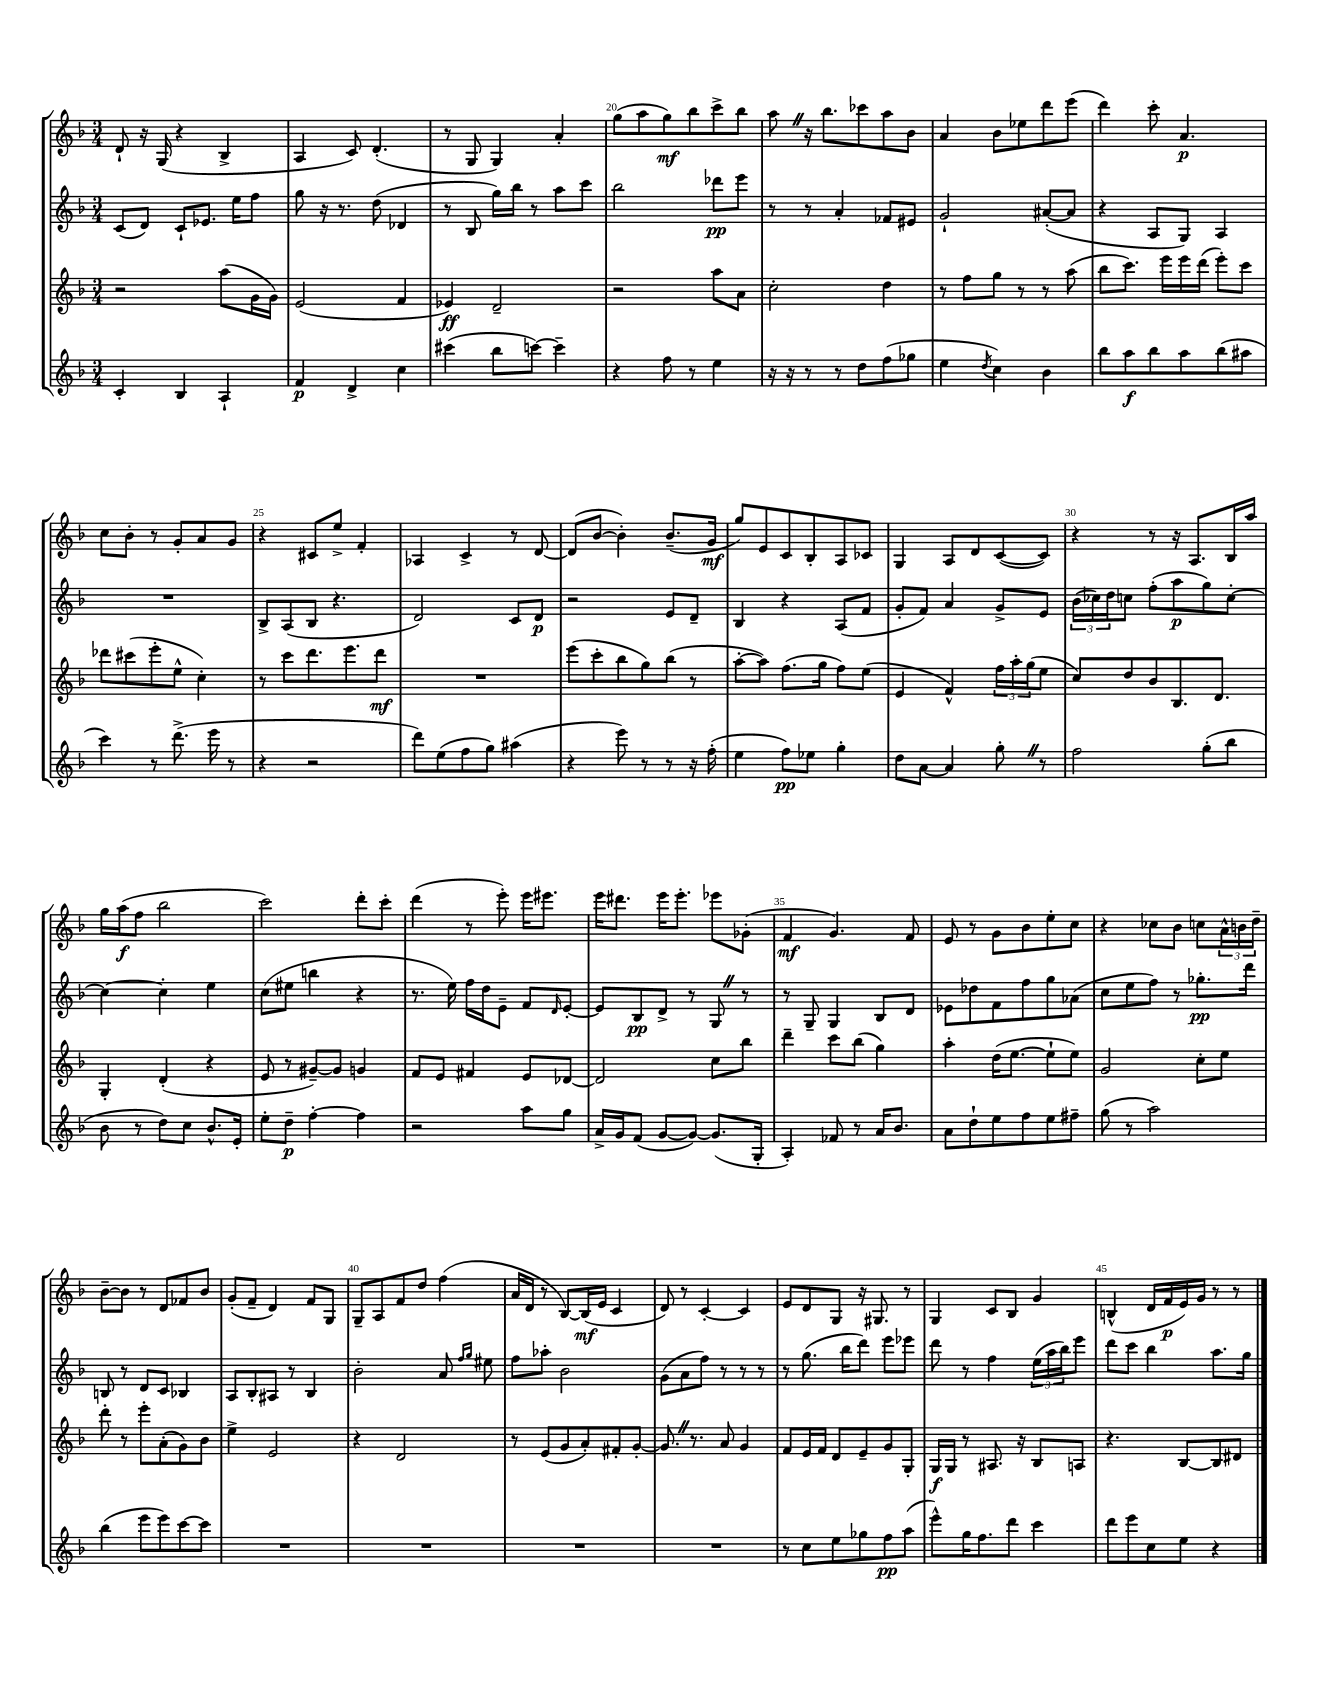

**kern	**dynam	**kern	**dynam	**kern	**dynam	**kern	**dynam
*part4	*part4	*part3	*part3	*part2	*part2	*part1	*part1
*staff4	*staff4	*staff3	*staff3	*staff2	*staff2	*staff1	*staff1
*clefG2	*	*clefG2	*	*clefG2	*	*clefG2	*
*k[b-]	*	*k[b-]	*	*k[b-]	*	*k[b-]	*
*M3/4	*	*M3/4	*	*M3/4	*	*M3/4	*
=17	=17	=17	=17	=17	=17	=17	=17
4c'/	.	2r	.	(8c/L	.	8d`/	.
.	.	.	.	8d/J)	.	16r	.
.	.	.	.	.	.	(16G/	.
4B-/	.	.	.	8c`/L	.	4r	.
.	.	.	.	8.e-X/J	.	.	.
4A`/	.	(8aa\L	.	.	.	4B-^/	.
.	.	.	.	16ee\KL	.	.	.
.	.	16g\L	.	8ff\J	.	.	.
.	.	16g\JJ)	.	.	.	.	.
=18	=18	=18	=18	=18	=18	=18	=18
4f/	p	(2e/	.	8gg\	.	4A/	.
.	.	.	.	16r	.	.	.
.	.	.	.	8.r	.	.	.
4d^/	.	.	.	.	.	8c/)	.
.	.	.	.	(8dd\	.	(4.d'/	.
4cc\	.	4f/	.	4d-X/	.	.	.
=19	=19	=19	=19	=19	=19	=19	=19
(4ccc#X\	.	4e-X/)	ff	8r	.	8r	.
.	.	.	.	8B-/	.	8G/	.
8bb-\L	.	2d~/	.	16gg\LL)	.	4G/)	.
.	.	.	.	16bb-\JJ	.	.	.
[8cccn\J)	.	.	.	8r	.	.	.
4ccc~\]	.	.	.	8aa\L	.	4a'/	.
.	.	.	.	8ccc\J	.	.	.
=20	=20	=20	=20	=20	=20	=20	=20
4r	.	2r	.	2bb-\	.	(8gg\L	.
.	.	.	.	.	.	8aa\	.
8ff\	.	.	.	.	.	8gg\)	mf
8r	.	.	.	.	.	8bb-\	.
4ee\	.	8aa\L	.	8ddd-X\L	pp	8ccc^\	.
.	.	8a\J	.	8eee\J	.	8bb-\J	.
=21	=21	=21	=21	=21	=21	=21	=21
16r	.	2cc'\	.	8r	.	8aaZ\	.
16r	.	.	.	.	.	.	.
8r	.	.	.	8r	.	16r	.
.	.	.	.	.	.	8.bb-\L	.
8r	.	.	.	4a'/	.	.	.
8dd\L	.	.	.	.	.	8ccc-X\	.
(8ff\	.	4dd\	.	8f-X/L	.	8aa\	.
8gg-X\J	.	.	.	8e#X/J	.	8b-\J	.
=22	=22	=22	=22	=22	=22	=22	=22
4ee\	.	8r	.	2g`/	.	4a/	.
.	.	8ff\L	.	.	.	.	.
8qdd/	.	.	.	.	.	.	.
4cc\)	.	8gg\J	.	.	.	8b-\L	.
.	.	8r	.	.	.	8ee-X\	.
4b-\	.	8r	.	([8a#X'/L	.	8ddd\	.
.	.	(8aa\	.	8a#/J]	.	(8eee\J	.
=23	=23	=23	=23	=23	=23	=23	=23
8bb-\L	.	8bb-\L	.	4r	.	4ddd\)	.
8aa\	f	8.ccc\J)	.	.	.	.	.
8bb-\	.	.	.	8A/L	.	8ccc'\	.
.	.	16eee\LL	.	.	.	.	.
8aa\	.	16eee\	.	8G/J)	.	4.a/	p
.	.	(16ddd\JJ	.	.	.	.	.
(8bb-\	.	8eee'\L)	.	4A/	.	.	.
8aa#X\J	.	8ccc\J	.	.	.	.	.
!!LO:LB:g=z
=24	=24	=24	=24	=24	=24	=24	=24
4ccc\)	.	8ddd-X\L	.	2.r	.	8cc\L	.
.	.	(8ccc#X\	.	.	.	8b-'\J	.
8r	.	8eee'\	.	.	.	8r	.
(8.ddd^\	.	8ee^^\J	.	.	.	8g'/L	.
.	.	4cc'\)	.	.	.	8a/	.
16eee\	.	.	.	.	.	.	.
8r	.	.	.	.	.	8g/J	.
=25	=25	=25	=25	=25	=25	=25	=25
4r	.	8r	.	8B-^/L	.	4r	.
.	.	8ccc\L	.	(8A/	.	.	.
2r	.	8.ddd\	.	8B-/J	.	8c#X/L	.
.	.	.	.	4.r	.	8ee^/J	.
.	.	8.eee\	.	.	.	.	.
.	.	.	.	.	.	4f'/	.
.	.	8ddd\J	mf	.	.	.	.
=26	=26	=26	=26	=26	=26	=26	=26
8ddd\L)	.	2.r	.	2d/)	.	4A-X/	.
(8ee\	.	.	.	.	.	.	.
8ff\	.	.	.	.	.	4c^/	.
8gg\J)	.	.	.	.	.	.	.
(4aa#X\	.	.	.	8c/L	.	8r	.
.	.	.	.	8d/J	p	[8d/	.
=27	=27	=27	=27	=27	=27	=27	=27
4r	.	(8eee\L	.	2r	.	(8d/L]	.
.	.	8ccc'\	.	.	.	[8b-/J	.
8eee\)	.	8bb-\	.	.	.	4b-'\])	.
8r	.	8gg\)	.	.	.	.	.
8r	.	(8bb-\J	.	8e/L	.	(8.b-~/L	.
16r	.	8r	.	8d~/J	.	.	.
(16ff'\	.	.	.	.	.	16g/Jk	mf
=28	=28	=28	=28	=28	=28	=28	=28
4ee\	.	[8aa'\L	.	4B-/	.	8gg/L)	.
.	.	8aa\J])	.	.	.	8e/	.
8ff\L)	pp	(8.ff\L	.	4r	.	8c/	.
8ee-X\J	.	.	.	.	.	8B-'/	.
.	.	16gg\Jk	.	.	.	.	.
4gg'\	.	8ff\L)	.	(8A/L	.	8A/	.
.	.	(8ee\J	.	8f/J	.	8c-X/J	.
=29	=29	=29	=29	=29	=29	=29	=29
8dd\L	.	4e/	.	8g'/L	.	4G/	.
[8a\J	.	.	.	8f/J)	.	.	.
4a/]	.	4f^^/)	.	4a/	.	8A/L	.
.	.	.	.	.	.	8d/	.
8gg'Z\	.	24ff\LL	.	8g^/L	.	([8c/	.
.	.	24aa'\	.	.	.	.	.
.	.	(24gg\J	.	.	.	.	.
8r	.	8ee\J	.	8e/J	.	8c/J])	.
=30	=30	=30	=30	=30	=30	=30	=30
2ff\	.	8cc/L)	.	(24b-\LL	.	4r	.
.	.	.	.	24cc-X\)	.	.	.
.	.	.	.	24dd\J	.	.	.
.	.	8dd/	.	8ccn\J	.	.	.
.	.	8b-/	.	(8ff'\L	.	8r	.
.	.	8.B-/	.	8aa\	p	16r	.
.	.	.	.	.	.	8.A/L	.
(8gg'\L	.	.	.	8gg\)	.	.	.
.	.	8.d/J	.	.	.	.	.
8bb-\J	.	.	.	[8cc'\J	.	16B-/L	.
.	.	.	.	.	.	16aa/JJ	.
!!LO:LB:g=z
=31	=31	=31	=31	=31	=31	=31	=31
8b-\	.	4G'/	.	4cc\_	.	16gg\LL	.
.	.	.	.	.	.	(16aa\J	f
8r	.	.	.	.	.	8ff\J	.
8dd\L)	.	(4d'/	.	4cc'\]	.	2bb-\	.
8cc\J	.	.	.	.	.	.	.
8.b-^^/L	.	4r	.	4ee\	.	.	.
16e'/Jk	.	.	.	.	.	.	.
=32	=32	=32	=32	=32	=32	=32	=32
8ee'\L	.	8e/	.	(8cc\L	.	2ccc\)	.
8dd~\J	p	8r	.	8ee#X\J	.	.	.
[4ff'\	.	[8g#X~/L)	.	4bbn\	.	.	.
.	.	8g#/J]	.	.	.	.	.
4ff\]	.	4gn/	.	4r	.	8ddd'\L	.
.	.	.	.	.	.	8ccc'\J	.
=33	=33	=33	=33	=33	=33	=33	=33
2r	.	8f/L	.	8.r	.	(4ddd\	.
.	.	8e/J	.	.	.	.	.
.	.	.	.	16ee\)	.	.	.
.	.	4f#X/	.	16ff\LL	.	8r	.
.	.	.	.	16dd\J	.	.	.
.	.	.	.	8e~\J	.	8eee'\)	.
8aa\L	.	8e/L	.	8f/L	.	16eee\KL	.
.	.	.	.	.	.	8.eee#X\J	.
.	.	.	.	16qqd/	.	.	.
8gg\J	.	[8d-X/J	.	[8e'/J	.	.	.
=34	=34	=34	=34	=34	=34	=34	=34
16a^/LL	.	2d-/]	.	8e/L]	.	16eee\KL	.
16g/J	.	.	.	.	.	8.ddd#X\J	.
(8f/J	.	.	.	8B-/	pp	.	.
[8g/L	.	.	.	8d^/J	.	16eee\KL	.
.	.	.	.	.	.	8.eee'\J	.
8g/J_)	.	.	.	8r	.	.	.
(8.g/L]	.	8cc\L	.	8GZ/	.	8eee-X\L	.
.	.	8bb-\J	.	8r	.	(8g-X'\J	.
16G'/Jk	.	.	.	.	.	.	.
=35	=35	=35	=35	=35	=35	=35	=35
4A'/)	.	4ddd~\	.	8r	.	4f/	mf
.	.	.	.	8G~/	.	.	.
8f-X/	.	8ccc\L	.	4G/	.	4.g/)	.
8r	.	(8bb-\J	.	.	.	.	.
16a/KL	.	4gg\)	.	8B-/L	.	.	.
8.b-/J	.	.	.	.	.	.	.
.	.	.	.	8d/J	.	8f/	.
=36	=36	=36	=36	=36	=36	=36	=36
8a\L	.	4aa'\	.	8e-X\L	.	8e/	.
8dd`\	.	.	.	8dd-X\	.	8r	.
8ee\	.	(16dd\KL	.	8f\	.	8g\L	.
.	.	[8.ee\J	.	.	.	.	.
8ff\	.	.	.	8ff\	.	8b-\	.
8ee\	.	8ee`\L]	.	8gg\	.	8ee'\	.
8ff#X~\J	.	8ee\J)	.	(8a-X\J	.	8cc\J	.
=37	=37	=37	=37	=37	=37	=37	=37
(8gg\	.	2g/	.	8cc\L	.	4r	.
8r	.	.	.	8ee\	.	.	.
2aa\)	.	.	.	8ff\J)	.	8cc-X\L	.
.	.	.	.	8r	.	8b-\J	.
.	.	8cc'\L	.	8.gg-X'\L	pp	8ccn\L	.
.	.	8ee\J	.	.	.	24a^^\L	.
.	.	.	.	.	.	24bn\	.
.	.	.	.	16ddd\Jk	.	.	.
.	.	.	.	.	.	24dd~\JJ	.
!!LO:LB:g=z
=38	=38	=38	=38	=38	=38	=38	=38
(4bb-\	.	8ddd'\	.	8Bn/	.	[8b-~\L	.
.	.	8r	.	8r	.	8b-\J]	.
8eee\L	.	8eee'\L	.	8d/L	.	8r	.
8eee\)	.	(8a'\	.	8c/J	.	8d/L	.
[8ccc\	.	8g\)	.	4B-X/	.	8f-X/	.
8ccc\J]	.	8b-\J	.	.	.	8b-/J	.
=39	=39	=39	=39	=39	=39	=39	=39
2.r	.	4ee^\	.	8A/L	.	(8g'/L	.
.	.	.	.	8B-'/	.	8f~/J	.
.	.	2e/	.	8A#X/J	.	4d/)	.
.	.	.	.	8r	.	.	.
.	.	.	.	4B-/	.	8f/L	.
.	.	.	.	.	.	8G/J	.
=40	=40	=40	=40	=40	=40	=40	=40
2.r	.	4r	.	2b-'\	.	8G~/L	.
.	.	.	.	.	.	8A/	.
.	.	2d/	.	.	.	8f/	.
.	.	.	.	.	.	8dd/J	.
.	.	.	.	8a/	.	(4ff\	.
.	.	.	.	16qqff/LL	.	.	.
.	.	.	.	16qqgg/JJ	.	.	.
.	.	.	.	8ee#X\	.	.	.
=41	=41	=41	=41	=41	=41	=41	=41
2.r	.	8r	.	8ff\L	.	16a/LL	.
.	.	.	.	.	.	16d/JJ	.
.	.	(8e/L	.	8aa-X'\J	.	8r	.
.	.	8g/	.	2b-\	.	[8B-/L)	.
.	.	8a'/)	.	.	.	(16B-/L]	mf
.	.	.	.	.	.	16e/JJ	.
.	.	8f#X'/	.	.	.	4c/	.
.	.	[8g'/J	.	.	.	.	.
=42	=42	=42	=42	=42	=42	=42	=42
2.r	.	8.gZ/]	.	(8g\L	.	8d/)	.
.	.	.	.	8a\	.	8r	.
.	.	8.r	.	.	.	.	.
.	.	.	.	8ff\J)	.	[4c'/	.
.	.	8a/	.	8r	.	.	.
.	.	4g/	.	8r	.	4c/]	.
.	.	.	.	8r	.	.	.
=43	=43	=43	=43	=43	=43	=43	=43
8r	.	8f/L	.	8r	.	8e/L	.
8cc\L	.	16e/L	.	(8.gg\	.	8d/	.
.	.	16f/JJ	.	.	.	.	.
8ee\	.	8d/L	.	.	.	8G/J	.
.	.	.	.	16bb-\KL	.	.	.
8gg-X\	.	8e~/	.	8ddd\J)	.	16r	.
.	.	.	.	.	.	8.G#X/	.
8ff\	pp	8g/	.	8eee\L	.	.	.
(8aa\J	.	8G'/J	.	8eee-X\J	.	8r	.
=44	=44	=44	=44	=44	=44	=44	=44
8eee^^\L)	.	16G/LL	f	8ddd\	.	4G/	.
.	.	16G/JJ	.	.	.	.	.
16gg\K	.	8r	.	8r	.	.	.
8.ff\	.	.	.	.	.	.	.
.	.	8.A#X/	.	4ff\	.	8c/L	.
8ddd\J	.	.	.	.	.	8B-/J	.
.	.	16r	.	.	.	.	.
4ccc\	.	8B-/L	.	(24ee\LL	.	4g/	.
.	.	.	.	24aa\	.	.	.
.	.	.	.	24bb-\J)	.	.	.
.	.	8An/J	.	8eee\J	.	.	.
=45	=45	=45	=45	=45	=45	=45	=45
8ddd\L	.	4.r	.	8ddd\L	.	(4Bn^^/	.
8eee\	.	.	.	8ccc\J	.	.	.
8cc\	.	.	.	4bb-\	.	16d/LL	.
.	.	.	.	.	.	16f/	p
8ee\J	.	[8B-/L	.	.	.	16e/)	.
.	.	.	.	.	.	16g/JJ	.
4r	.	8B-/]	.	8.aa\L	.	8r	.
.	.	8d#X/J	.	.	.	8r	.
.	.	.	.	16gg\Jk	.	.	.
==	==	==	==	==	==	==	==
*-	*-	*-	*-	*-	*-	*-	*-
